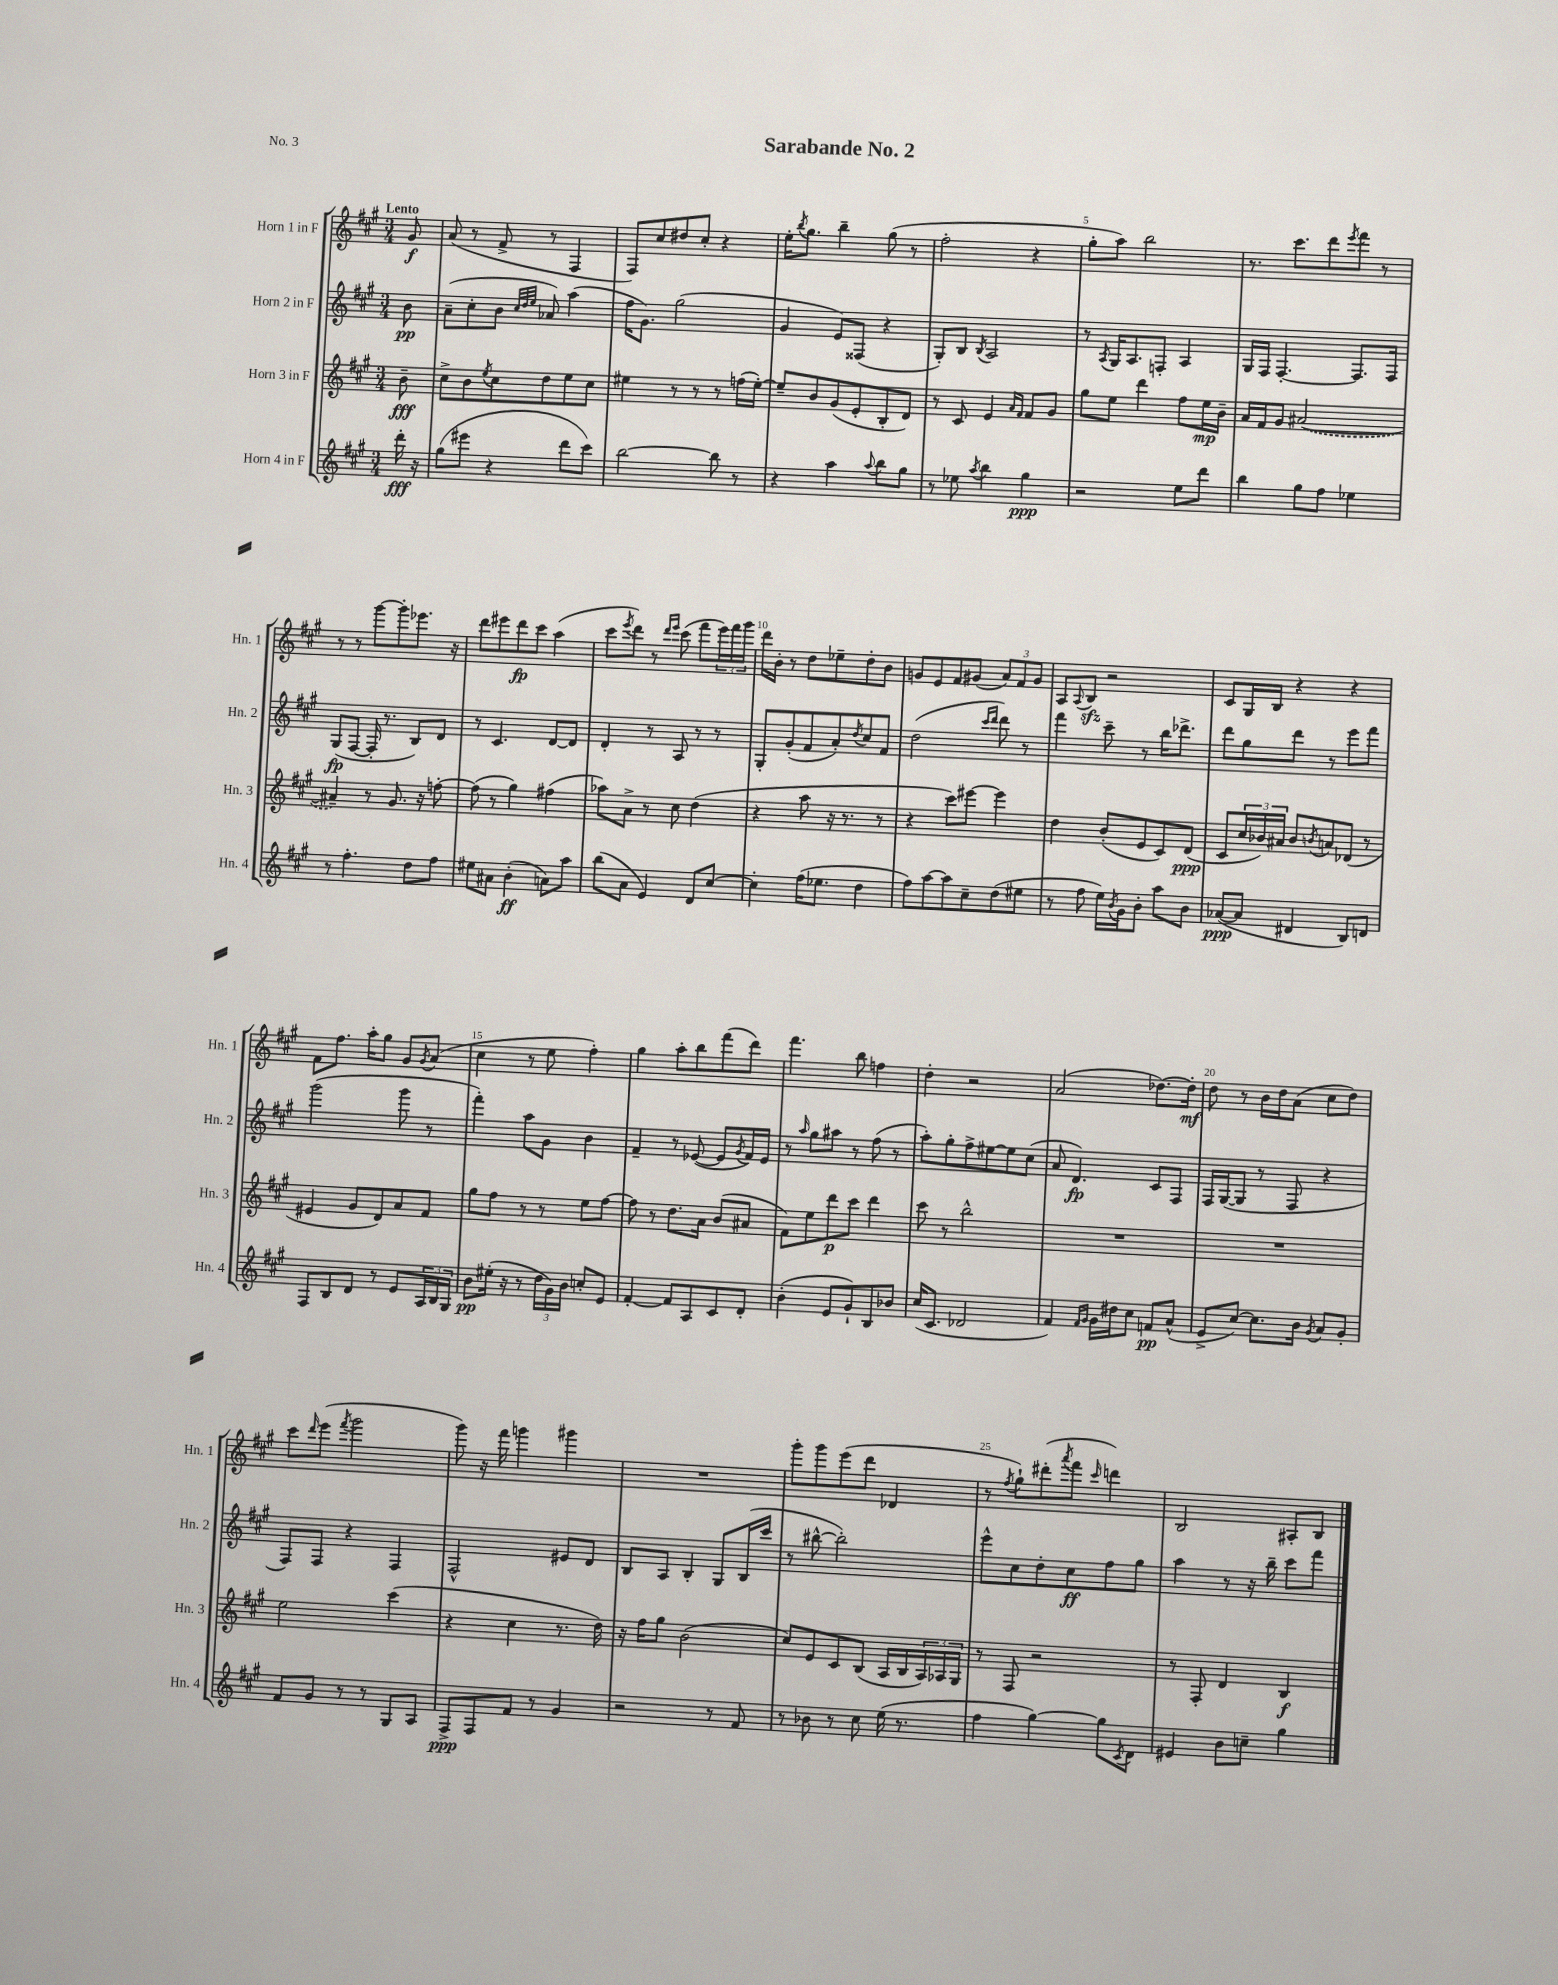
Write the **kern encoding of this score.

**kern	**dynam	**kern	**dynam	**kern	**dynam	**kern	**dynam
*part4	*part4	*part3	*part3	*part2	*part2	*part1	*part1
*staff4	*staff4	*staff3	*staff3	*staff2	*staff2	*staff1	*staff1
*I"Horn 4 in F	*	*I"Horn 3 in F	*	*I"Horn 2 in F	*	*I"Horn 1 in F	*
*I'Hn. 4	*	*I'Hn. 3	*	*I'Hn. 2	*	*I'Hn. 1	*
*clefG2	*	*clefG2	*	*clefG2	*	*clefG2	*
*k[f#c#g#]	*	*k[f#c#g#]	*	*k[f#c#g#]	*	*k[f#c#g#]	*
*M3/4	*	*M3/4	*	*M3/4	*	*M3/4	*
=	=	=	=	=	=	=	=
!	!	!	!	!	!	!LO:TX:a:B:t=Lento	!
16ddd'\	fff	8b~\	fff	8b\	pp	8g#/	f
16r	.	.	.	.	.	.	.
=1	=1	=1	=1	=1	=1	=1	=1
(8gg#\L	.	8cc#^\L	.	(8a~\L	.	(8a/	.
8eee#X\J	.	8b\	.	8cc#'\	.	8r	.
.	.	8qee/	.	.	.	.	.
4r	.	8cc#\	.	8b\J	.	8f#^/	.
.	.	.	.	32qqcc#/LLL	.	.	.
.	.	.	.	32qqdd/	.	.	.
.	.	.	.	32qqee/JJJ	.	.	.
.	.	8dd\	.	8a-X/)	.	8r	.
8ddd\L	.	8ee\	.	(4aa\	.	4F#/	.
8ccc#\J)	.	8cc#\J	.	.	.	.	.
=2	=2	=2	=2	=2	=2	=2	=2
[2bb\	.	4ee#X\	.	16ff#\KL	.	8F#/L)	.
.	.	.	.	8.g#\J)	.	.	.
.	.	.	.	.	.	8cc#/	.
.	.	8r	.	(2gg#\	.	8dd#X/	.
.	.	8r	.	.	.	8cc#'/J	.
8bb\]	.	8r	.	.	.	4r	.
8r	.	(16ffn\LL	.	.	.	.	.
.	.	[16ee#'\JJ)	.	.	.	.	.
=3	=3	=3	=3	=3	=3	=3	=3
4r	.	8ee#~/L]	.	4g#/	.	16ee'\KL	.
.	.	.	.	.	.	8qbb/	.
.	.	.	.	.	.	8.gg#\J	.
.	.	8b/	.	.	.	.	.
4aa\	.	(8g#/	.	8e/L)	.	4bb~\	.
.	.	8e'/	.	(8F##X/J	.	.	.
8qqaa/	.	.	.	.	.	.	.
8bb\L	.	8B'/	.	4r	.	(8gg#\	.
8gg#\J	.	8d/J)	.	.	.	8r	.
=4	=4	=4	=4	=4	=4	=4	=4
8r	.	8r	.	8G#'/L)	.	2ff#'\	.
8ee-X\	.	8c#/	.	8B/J	.	.	.
8qaa/	.	.	.	8qB/	.	.	.
4bb\	.	4e/	.	2A/	.	.	.
.	.	16qqa/LL	.	.	.	.	.
.	.	16qqf#/JJ	.	.	.	.	.
4gg#\	ppp	8f#/L	.	.	.	4r	.
.	.	8g#/J	.	.	.	.	.
=5	=5	=5	=5	=5	=5	=5	=5
2r	.	8gg#\L	.	8r	.	8gg#'\L	.
.	.	.	.	8qA/	.	.	.
.	.	8ee\J	.	16G#/KL	.	8aa\J)	.
.	.	.	.	8.A/	.	.	.
.	.	4ddd\	.	.	.	2bb\	.
.	.	.	.	8Fn'/J	.	.	.
8ee\L	.	8ff#\L	.	4A/	.	.	.
8ddd\J	.	16ee\L	mp	.	.	.	.
.	.	16b~\JJ	.	.	.	.	.
=6	=6	=6	=6	=6	=6	=6	=6
4bb\	.	16a/LL	.	16G#/LL	.	8.r	.
.	.	16f#/J	.	16F#/JJ	.	.	.
.	.	8g#/J	.	[4.F#'/	.	.	.
.	.	.	.	.	.	8.ccc#\L	.
8gg#\L	.	([2a#X/	.	.	.	.	.
8ff#\J	.	.	.	.	.	8ddd\	.
.	.	.	.	.	.	8qeee/	.
4ee-X\	.	.	.	8.F#/L]	.	8fff#\J	.
.	.	.	.	.	.	8r	.
.	.	.	.	16F#/Jk	.	.	.
!!LO:LB:g=z
=7	=7	=7	=7	=7	=7	=7	=7
8r	.	4a#X~/])	.	(8G#/L	fp	8r	.
4.ff#'\	.	.	.	[8F#/J	.	8r	.
.	.	8r	.	16F#'/]	.	[8ggg#\L	.
.	.	.	.	8.r	.	.	.
.	.	8.g#/	.	.	.	8ggg#'\]	.
8dd\L	.	.	.	8B/L)	.	8.eee-X\J	.
.	.	16r	.	.	.	.	.
8ff#\J	.	[8ffn'\	.	8d/J	.	.	.
.	.	.	.	.	.	16r	.
=8	=8	=8	=8	=8	=8	=8	=8
8ee#X\L	.	(8ff\]	.	8r	.	8ddd\L	.
8a#X\J	.	8r	.	4.c#/	.	8eee#X\	.
(4b'\	ff	4gg#\)	.	.	.	8ddd\	fp
.	.	.	.	.	.	8ccc#\J	.
8an\L)	.	(4ff#X\	.	[8d/L	.	(4aa\	.
8aa\J	.	.	.	8d/J]	.	.	.
=9	=9	=9	=9	=9	=9	=9	=9
(8bb\L	.	8aa-X\L)	.	4d'/	.	8ccc#\L	.
.	.	.	.	.	.	8qeee/	.
8a\J	.	8a^\J	.	.	.	8ddd\J)	.
4e/)	.	8r	.	8r	.	8r	.
.	.	.	.	.	.	16qqddd/LL	.
.	.	.	.	.	.	16qqeee/JJ	.
.	.	8cc#\	.	8A/	.	(8ccc#\	.
8d/L	.	(4dd\	.	8r	.	8fff#\L	.
[8cc#/J	.	.	.	8r	.	24eee\L)	.
.	.	.	.	.	.	24fff#\	.
.	.	.	.	.	.	24ggg#\JJ	.
=10	=10	=10	=10	=10	=10	=10	=10
4cc#'\]	.	4r	.	8G#'/L	.	16ddd\LL	.
.	.	.	.	.	.	16b'\JJ	.
.	.	.	.	(8g#'/	.	8r	.
(16ff#\KL	.	8aa\	.	8f#/	.	8dd\L	.
8.ee-X\J	.	.	.	.	.	.	.
.	.	16r	.	8a'/)	.	8ee-X~\	.
.	.	8.r	.	.	.	.	.
.	.	.	.	8qdd/	.	.	.
4dd\	.	.	.	8cc#/	.	8dd'\	.
.	.	8r	.	8f#/J	.	8b\J	.
=11	=11	=11	=11	=11	=11	=11	=11
8ff#\L)	.	4r	.	(2dd\	.	8gn/L	.
[8aa\	.	.	.	.	.	8e/	.
8aa\]	.	8ccc#\L)	.	.	.	8f#/	.
8cc#~\	.	[8eee#X\J	.	.	.	(8g#X/J	.
.	.	.	.	16qqccc#/LL	.	.	.
.	.	.	.	16qqddd/JJ	.	.	.
(8dd\	.	4eee#\]	.	8ddd\)	.	12a/L)	.
.	.	.	.	.	.	12f#/	.
8ee#X\J	.	.	.	8r	.	.	.
.	.	.	.	.	.	12g#/J	.
=12	=12	=12	=12	=12	=12	=12	=12
8r	.	4dd\	.	4fff#\	.	8A/L	.
.	.	.	.	.	.	8qqA/	.
8ff#\	.	.	.	.	.	8Bzz/J	.
16ee\LL)	.	(8b'/L	.	8ccc#~\	.	2r	.
8qb/	.	.	.	.	.	.	.
16g#\J	.	.	.	.	.	.	.
8b'\J	.	8e/	.	8r	.	.	.
8aa\L	.	8c#/)	.	16bb\KL	.	.	.
.	.	.	.	8.ddd-X^\J	.	.	.
8b\J	.	(8d/J	ppp	.	.	.	.
=13	=13	=13	=13	=13	=13	=13	=13
([8a-X/L	ppp	8c#/L	.	8ddd\L	.	8c#/L	.
8a-/J]	.	24cc#/L	.	8gg#\	.	16G#/L	.
.	.	24b-X/)	.	.	.	.	.
.	.	.	.	.	.	16B/JJ	.
.	.	24a#X/JJ	.	.	.	.	.
4d#X/	.	8b-/L	.	8ddd\J	.	4r	.
.	.	8qbn/	.	.	.	.	.
.	.	8an/	.	8r	.	.	.
8B/L)	.	(8d-X/J	.	8eee\L	.	4r	.
8dn/J	.	8r	.	8fff#\J	.	.	.
!!LO:LB:g=z
=14	=14	=14	=14	=14	=14	=14	=14
8F#/L	.	4e#X/	.	(2ggg#\	.	8f#\L	.
8B/	.	.	.	.	.	8.ff#\J	.
8d/J	.	8g#/L	.	.	.	.	.
.	.	.	.	.	.	16aa'\KL	.
8r	.	8d/)	.	.	.	8gg#\J	.
8e/L	.	8a/	.	8ggg#\	.	8g#/L	.
.	.	.	.	.	.	8qg#/	.
24A/L	.	8f#/J	.	8r	.	(8a/J	.
24B/	.	.	.	.	.	.	.
24G#/JJ	.	.	.	.	.	.	.
=15	=15	=15	=15	=15	=15	=15	=15
8b\L	pp	8gg#\L	.	4fff#'\)	.	4cc#\	.
(16ee#X'\Jk	.	8ff#\J	.	.	.	.	.
16r	.	.	.	.	.	.	.
8r	.	8r	.	8aa\L	.	8r	.
24dd\LL	.	8r	.	8g#\J	.	8ee\	.
24g#\)	.	.	.	.	.	.	.
24b\JJ	.	.	.	.	.	.	.
8ccn'/L	.	8ee\L	.	4b\	.	4ff#'\)	.
8e/J	.	[8ff#\J	.	.	.	.	.
=16	=16	=16	=16	=16	=16	=16	=16
[4f#'/	.	8ff#\]	.	4f#~/	.	4gg#\	.
.	.	8r	.	.	.	.	.
8f#/L]	.	8.dd\L	.	8r	.	8aa'\L	.
8A/	.	.	.	([8e-X/	.	8bb\	.
.	.	16a\Jk	.	.	.	.	.
8c#/	.	(8b/L	.	8e-/L]	.	(8fff#\	.
.	.	.	.	8qg#/	.	.	.
8d'/J	.	8a#X/J	.	16f#/L)	.	8ddd\J)	.
.	.	.	.	16e-/JJ	.	.	.
=17	=17	=17	=17	=17	=17	=17	=17
(4b'\	.	8f#\L)	.	8r	.	4.fff#\	.
.	.	.	.	16qqaa/	.	.	.
.	.	8ee\	.	8gg#\L	.	.	.
8e/L	.	8ddd\	p	8aa#X\J	.	.	.
8g#`/)	.	8ccc#\J	.	8r	.	8bb\	.
8B/	.	4ddd\	.	(8ff#\	.	4ffn\	.
8b-X/J	.	.	.	8r	.	.	.
=18	=18	=18	=18	=18	=18	=18	=18
(16cc#/KL	.	8ccc#\	.	8aa'\L)	.	4dd'\	.
8.c#/J	.	.	.	.	.	.	.
.	.	8r	.	8gg#'\	.	.	.
2d-X/	.	2bb^^\	.	8ff#^\	.	2r	.
.	.	.	.	[8ee#X\	.	.	.
.	.	.	.	8ee#\]	.	.	.
.	.	.	.	(8cc#\J	.	.	.
=19	=19	=19	=19	=19	=19	=19	=19
4f#/)	.	2.r	.	8a/	.	(2a/	.
.	.	.	.	4.d/)	fp	.	.
16qqf#/LL	.	.	.	.	.	.	.
16qqg#/JJ	.	.	.	.	.	.	.
16g#\LL	.	.	.	.	.	.	.
16dd#X\J	.	.	.	.	.	.	.
8cc#\J	.	.	.	.	.	.	.
8fn/L	pp	.	.	8c#/L	.	[8.dd-X\L)	.
(8a^^/J	.	.	.	8F#/J	.	.	.
.	.	.	.	.	.	16dd-'\Jk]	mf
=20	=20	=20	=20	=20	=20	=20	=20
8e^/L	.	2.r	.	16F#/LL	.	8dd\	.
.	.	.	.	([16G#/J	.	.	.
[8cc#/J)	.	.	.	8G#/J]	.	8r	.
8.cc#\L]	.	.	.	8r	.	16b\LL	.
.	.	.	.	.	.	16dd\J	.
.	.	.	.	8F#/	.	(8a\J	.
16b\Jk	.	.	.	.	.	.	.
8qg#/	.	.	.	.	.	.	.
8a/L	.	.	.	4r	.	8cc#\L	.
8g#'/J	.	.	.	.	.	8dd\J)	.
!!LO:LB:g=z
=21	=21	=21	=21	=21	=21	=21	=21
8f#/L	.	2ee\	.	8F#/L)	.	8ccc#\L	.
.	.	.	.	.	.	16qqddd/	.
8g#/J	.	.	.	8F#/J	.	(8eee\J	.
.	.	.	.	.	.	8qfff#/	.
8r	.	.	.	4r	.	2ggg#\	.
8r	.	.	.	.	.	.	.
8G#/L	.	(4ccc#\	.	4F#/	.	.	.
8A/J	.	.	.	.	.	.	.
=22	=22	=22	=22	=22	=22	=22	=22
8F#^/L	ppp	4r	.	2F#^^/	.	8ggg#\)	.
8F#/	.	.	.	.	.	16r	.
.	.	.	.	.	.	16fff#\	.
8f#/J	.	4cc#\	.	.	.	4gggn\	.
8r	.	.	.	.	.	.	.
4g#/	.	8.r	.	8e#X/L	.	4ggg#X\	.
.	.	.	.	8d/J	.	.	.
.	.	16dd\)	.	.	.	.	.
=23	=23	=23	=23	=23	=23	=23	=23
2r	.	16r	.	8B/L	.	2.r	.
.	.	16ff#\KL	.	.	.	.	.
.	.	8gg#\J	.	8A/J	.	.	.
.	.	(2b\	.	4B'/	.	.	.
8r	.	.	.	8G#/L	.	.	.
8f#/	.	.	.	(16B/L	.	.	.
.	.	.	.	16ccc#/JJ	.	.	.
=24	=24	=24	=24	=24	=24	=24	=24
8r	.	8cc#/L)	.	8r	.	8ggg#'\L	.
8b-X\	.	8e/	.	[8bb#X^^\	.	8ggg#\	.
8r	.	8c#/	.	2bb#'\])	.	(8eee\	.
8cc#\	.	(8B/J	.	.	.	8ddd\J	.
(16ee\	.	16A/LL	.	.	.	4d-X/	.
8.r	.	16B/	.	.	.	.	.
.	.	24A/)	.	.	.	.	.
.	.	24A-X/	.	.	.	.	.
.	.	24G#/JJ	.	.	.	.	.
=25	=25	=25	=25	=25	=25	=25	=25
4ff#\	.	8r	.	8eee^^\L	.	8r	.
.	.	.	.	.	.	8qff#/	.
.	.	8F#/	.	8cc#\	.	8gg#`\L)	.
[4gg#\)	.	2r	.	8dd'\	.	(8ddd#X'\	.
.	.	.	.	.	.	8qaaa/	.
.	.	.	.	8cc#\	ff	8fff#\J	.
.	.	.	.	.	.	16qqccc#/	.
8gg#\L]	.	.	.	8ff#\	.	4dddn\)	.
8qc#/	.	.	.	.	.	.	.
8d\J	.	.	.	8gg#\J	.	.	.
=26	=26	=26	=26	=26	=26	=26	=26
4e#X/	.	8r	.	4aa\	.	2B/	.
.	.	8F#'/	.	.	.	.	.
8b\L	.	4d/	.	8r	.	.	.
8ccn~\J	.	.	.	16r	.	.	.
.	.	.	.	16bb~\	.	.	.
4gg#\	.	4B/	f	8ccc#\L	.	8A#X'/L	.
.	.	.	.	8fff#\J	.	8B/J	.
==	==	==	==	==	==	==	==
*-	*-	*-	*-	*-	*-	*-	*-
